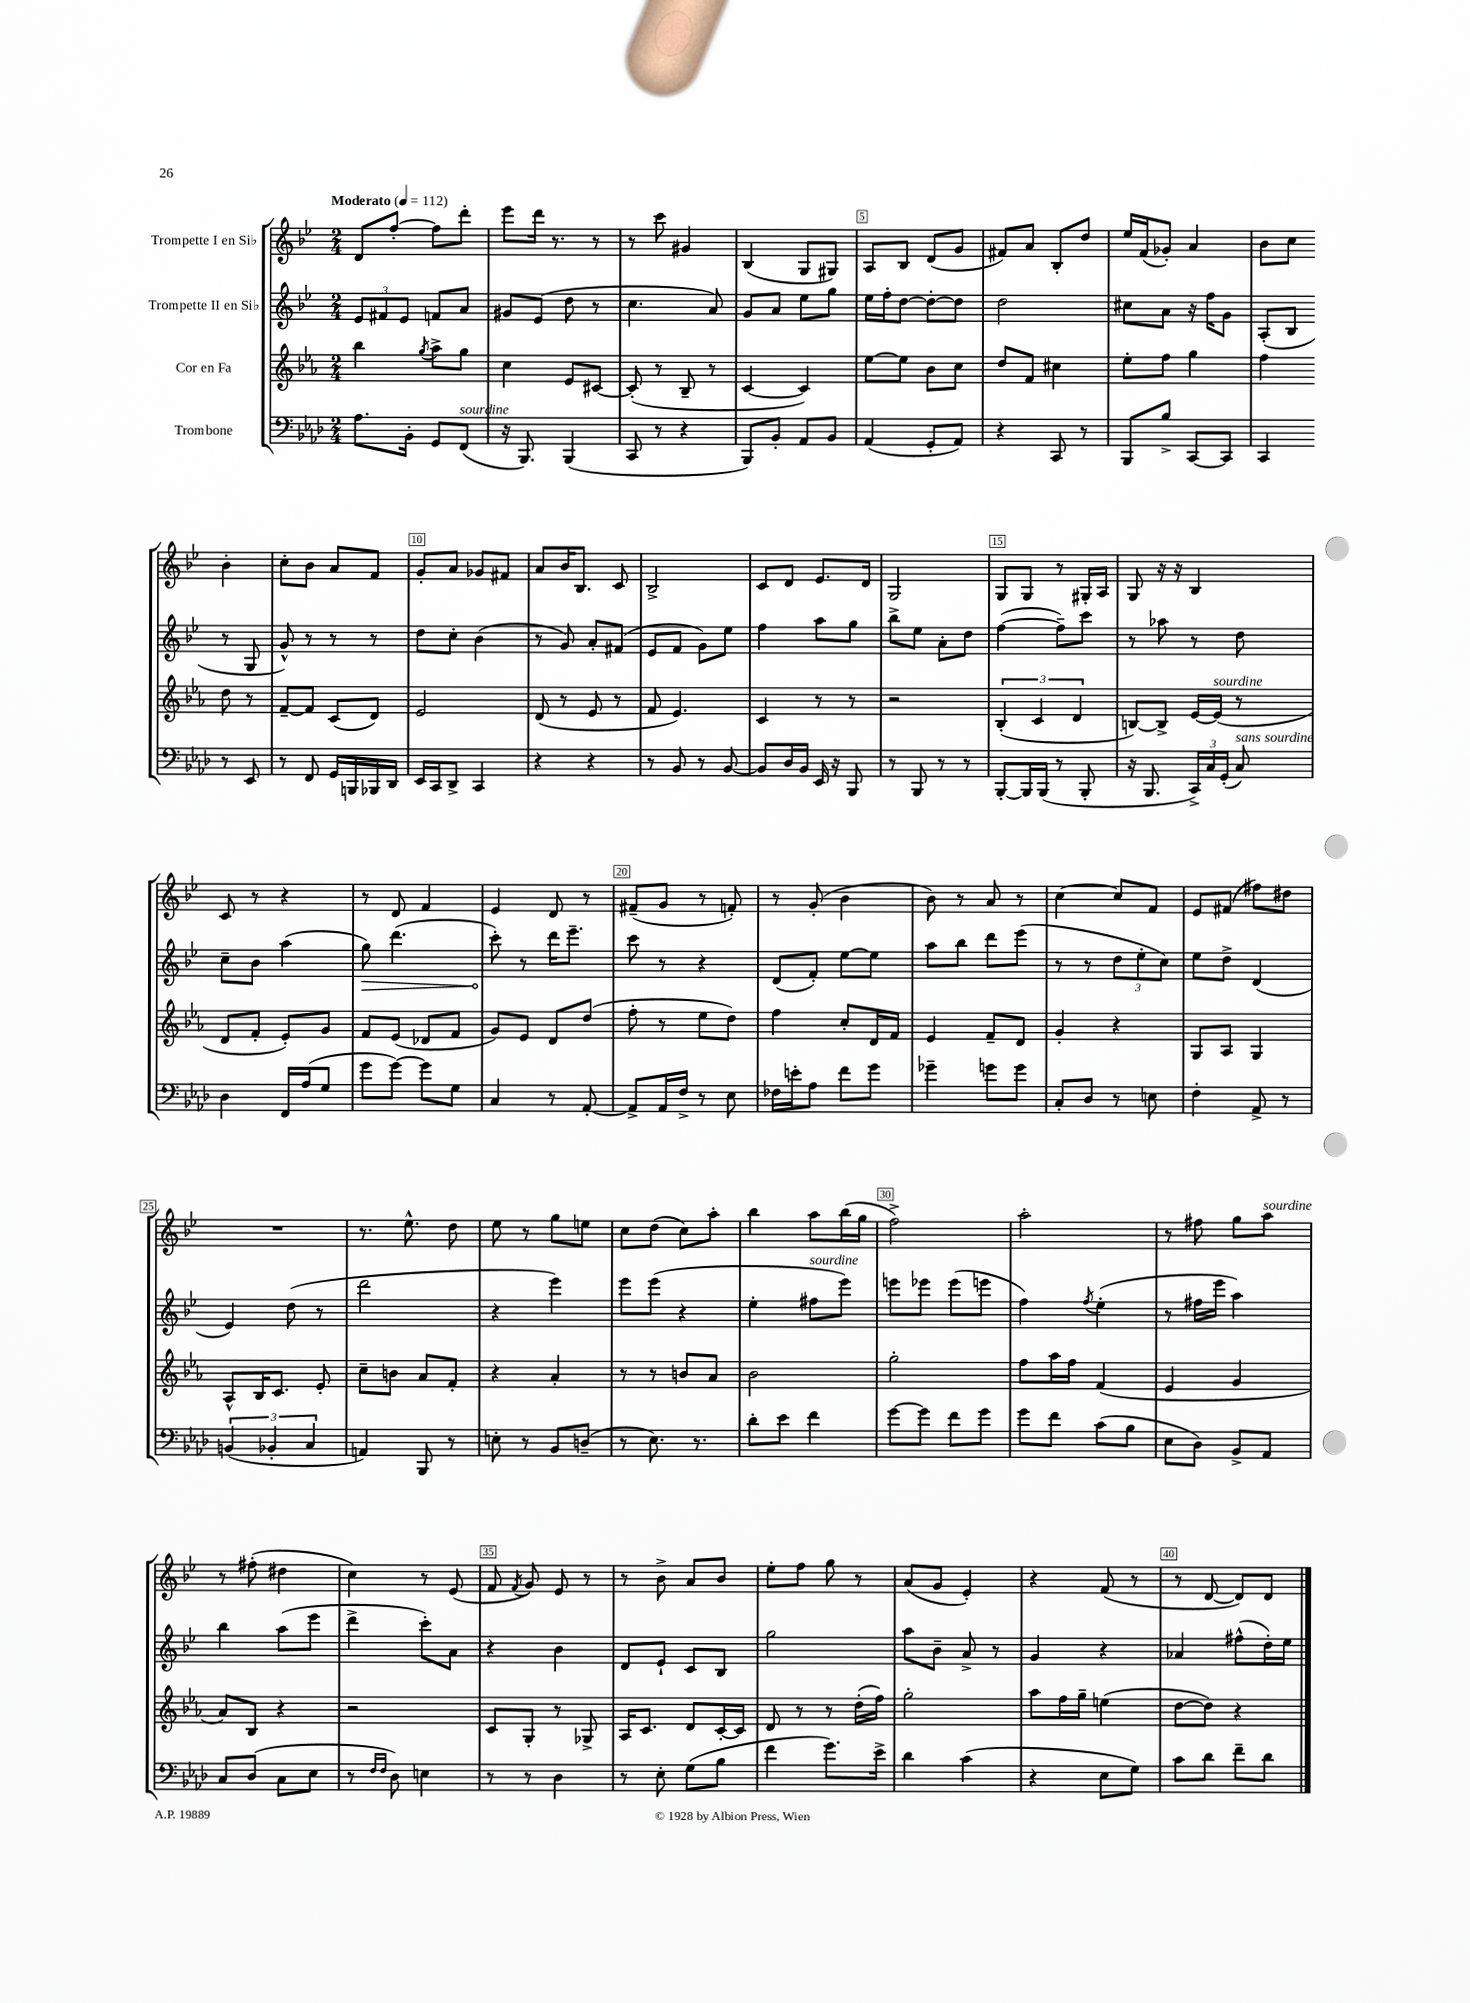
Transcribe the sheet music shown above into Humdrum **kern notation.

**kern	**kern	**kern	**dynam	**kern
*part4	*part3	*part2	*part2	*part1
*staff4	*staff3	*staff2	*staff2	*staff1
*I"Trombone	*I"Cor en Fa	*I"Trompette II en Si♭	*	*I"Trompette I en Si♭
*clefF4	*clefG2	*clefG2	*	*clefG2
*k[b-e-a-d-]	*k[b-e-a-]	*k[b-e-]	*	*k[b-e-]
*M2/4	*M2/4	*M2/4	*	*M2/4
*MM112	*MM112	*MM112	*	*MM112
=1	=1	=1	=1	=1
!	!	!	!	!LO:TX:a:B:t=Moderato
8.A-\L	4bb-\	12e-/L	.	8d/L
.	.	12f#X/	.	.
.	.	.	.	[8ff'/J
.	.	12e-/J	.	.
16BB-'\Jk	.	.	.	.
.	8qgg/	.	.	.
8GG/L	8aa-^\L	8fn/L	.	8ff\L]
!LO:TX:a:i:t=sourdine	!	!	!	!
(8FF/J	8gg\J	8a/J	.	8ddd'\J
=2	=2	=2	=2	=2
16r	4cc\	8g#X/L	.	8eee-\L
8.BBB-/)	.	.	.	.
.	.	(8e-/J	.	16ddd\Jk
.	.	.	.	8.r
(4BBB-/	8e-/L	8dd\	.	.
.	[8c#X/J	8r	.	8r
=3	=3	=3	=3	=3
8CC/	(8c#'/]	4.cc\	.	8r
8r	8r	.	.	8ccc\
4r	8B-~/	.	.	4g#X/
.	8r	8a/)	.	.
=4	=4	=4	=4	=4
8BBB-/L)	[4c/	8g/L	.	(4B-/
8BB-'/J	.	8a/J	.	.
8AA-/L	4c/])	8ee-\L	.	8G/L
8BB-/J	.	8gg\J	.	8G#X/J)
=5	=5	=5	=5	=5
(4AA-/	[8ee-\L	16ee-\LL	.	8A/L
.	.	16ff'\J	.	.
.	8ee-\J]	[8dd\J	.	8B-/J
8GG'/L	8b-\L	8dd'\L_	.	(8d/L
8AA-/J)	8cc\J	8dd\J]	.	8g/J
=6	=6	=6	=6	=6
4r	8dd/L	2dd\	.	8f#X/L)
.	8f/J	.	.	8a/J
8CC/	4cc#X\	.	.	8B-'/L
8r	.	.	.	8dd/J
=7	=7	=7	=7	=7
8BBB-/L	8ee-'\L	8cc#X\L	.	16ee-/LL
.	.	.	.	(16f/J
8B-^/J	8ff\J	8a\J	.	8g-X'/J)
[8CC/L	4gg\	16r	.	4a/
.	.	16ff\KL	.	.
8CC/J]	.	8g\J	.	.
=8	=8	=8	=8	=8
4CC/	4ff\	(8A'/L	.	8b-\L
.	.	8B-/J	.	8cc\J
8r	8dd\	8r	.	4b-'\
8EE-/	8r	8G/	.	.
!!LO:LB:g=z
=9	=9	=9	=9	=9
8r	[8f~/L	8g^^/)	.	8cc'\L
8FF/	8f/J]	8r	.	8b-\J
16GG/LL	(8c/L	8r	.	8a/L
16BBBn/	.	.	.	.
16BBB-X/	8d/J)	8r	.	8f/J
16DD-/JJ	.	.	.	.
=10	=10	=10	=10	=10
16EE-/LL	2e-/	8dd\L	.	8g'/L
16CC/J	.	.	.	.
8DD-^/J	.	8cc'\J	.	8a/J
4CC/	.	(4b-\	.	8g-X/L
.	.	.	.	8f#X/J
=11	=11	=11	=11	=11
4r	(8d/	8r	.	8a/L
.	8r	8g/)	.	16b-/K
.	.	.	.	8.B-/J
4r	8e-/	8a'/L	.	.
.	8r	(8f#X/J	.	8c/
=12	=12	=12	=12	=12
8r	8f/	8e-/L	.	2B-^/
8BB-/	4.e-/)	8f/J	.	.
8r	.	8g\L)	.	.
[8BB-/	.	8ee-\J	.	.
=13	=13	=13	=13	=13
8BB-/L]	4c/	4ff\	.	8c/L
16D-/L	.	.	.	8d/J
16BB-/JJ	.	.	.	.
16EE-/	8r	8aa\L	.	8.e-/L
16r	.	.	.	.
8BBB-/	8r	8gg\J	.	.
.	.	.	.	16d/Jk
=14	=14	=14	=14	=14
8r	2r	8bb-^\L	.	2G/
8BBB-/	.	8ee-\J	.	.
8r	.	8a'\L	.	.
8r	.	8dd\J	.	.
=15	=15	=15	=15	=15
[8BBB-'/L	(6B-'/	([4ff\	.	8G/L
16BBB-/L]	.	.	.	8G/J
.	6c/	.	.	.
(16BBB-/JJ	.	.	.	.
8r	.	8ff~\L])	.	8r
.	6d/	.	.	.
8BBB-'/	.	8ccc\J	.	16G#X'/LL
.	.	.	.	16A/JJ
=16	=16	=16	=16	=16
16r	[8Bn/L)	8r	.	8G/
8.BBB-/	.	.	.	.
.	8B^/J]	8aa-X\	.	16r
.	.	.	.	16r
24CC^/LL)	[16e-/LL	8r	.	4B-/
24C/	.	.	.	.
!	!LO:TX:a:i:t=sourdine	!	!	!
.	(16e-/JJ]	.	.	.
(24GG'/JJ	.	.	.	.
!LO:TX:a:i:t=sans sourdine	!	!	!	!
8C/)	8r	8dd\	.	.
!!LO:LB:g=z
=17	=17	=17	=17	=17
4D-\	8d/L	8cc~\L	.	8c/
.	8f'/J	8b-\J	.	8r
16FF/LL	8e-'/L)	(4aa\	.	4r
(16A-/J	.	.	.	.
8G/J	8g/J	.	.	.
=18	=18	=18	=18	=18
!	!	!	!LO:HP:b	!
8g\L	8f/L	8gg\)	>	8r
[8g\J)	(8e-/J	(4.ddd\	.	8d/
8g\L]	8d-X/L	.	.	4f/
8G\J	8f/J	.	.	.
=19	=19	=19	=19	=19
4C/	8g/L)	8ccc'\)	.	4e-/
.	8e-/J	8r	]	.
8r	8d/L	16ddd\KL	.	8d/
.	.	8.eee-~\J	.	.
[8AA-'/	(8dd/J	.	.	8r
=20	=20	=20	=20	=20
8AA-^/L]	8ff'\	8ccc\	.	(8f#X~/L
16AA-/L	8r	8r	.	8g/J
16F^/JJ	.	.	.	.
8r	8ee-\L	4r	.	8r
8E-\	8dd\J)	.	.	8fn'/)
=21	=21	=21	=21	=21
16F-X\LL	4ff\	(8d/L	.	8r
16en'\J	.	.	.	.
8A-\J	.	8f'/J)	.	(8g'/
8f\L	8cc'/L	[8ee-\L	.	4b-\
8g\J	16d/L	8ee-\J]	.	.
.	16f/JJ	.	.	.
=22	=22	=22	=22	=22
4g-X~\	4e-/	8aa\L	.	8b-\)
.	.	8bb-\J	.	8r
8gn\L	8f~/L	8ddd\L	.	8a/
8g\J	8d/J	(8eee-\J	.	8r
=23	=23	=23	=23	=23
8C'/L	4g'/	8r	.	[4cc\
8D-/J	.	8r	.	.
8r	4r	12dd\L	.	8cc/L]
.	.	12ee-'\	.	.
8En\	.	.	.	8f/J
.	.	12cc\J)	.	.
=24	=24	=24	=24	=24
4F'\	8G/L	8ee-\L	.	8e-/L
.	8A-/J	8dd^\J	.	(8f#X/J
8AA-^/	4G/	(4d/	.	8ff#X\L)
8r	.	.	.	8dd#X\J
!!LO:LB:g=z
=25	=25	=25	=25	=25
(6BBn/	8A-^^/L	4e-/)	.	2r
.	16B-/K	.	.	.
6BB-X'/	.	.	.	.
.	8.c/J	.	.	.
.	.	(8dd\	.	.
6C/	.	.	.	.
.	8e-'/	8r	.	.
=26	=26	=26	=26	=26
4AAn/)	8cc~\L	2ddd\	.	8.r
.	8bn\J	.	.	.
.	.	.	.	8.ee-^^\
8BBB-/	8a-/L	.	.	.
8r	8f'/J	.	.	8dd\
=27	=27	=27	=27	=27
8En'\	4r	4r	.	8ee-\
8r	.	.	.	8r
8BB-/L	4a-'/	4eee-\)	.	8gg\L
(8Dn~/J	.	.	.	8een\J
=28	=28	=28	=28	=28
8r	8r	8eee-\L	.	8cc\L
8.E-\)	8r	(8eee-\J	.	(8dd\J
.	8bn/L	4r	.	8cc\L)
8.r	.	.	.	.
.	8a-/J	.	.	8aa'\J
=29	=29	=29	=29	=29
8d-'\L	2b-\	4ee-'\	.	4bb-\
8e-\J	.	.	.	.
!	!	!LO:TX:a:i:t=sourdine	!	!
4f\	.	8ff#X\L	.	8aa\L
.	.	8eee-\J)	.	(16bb-\L
.	.	.	.	16gg\JJ
=30	=30	=30	=30	=30
[8g\L	2gg'\	8eeen\L	.	2ff^\)
8g\J]	.	8eee-X\J	.	.
8f\L	.	(8eee-\L	.	.
8g\J	.	8eeen\J	.	.
=31	=31	=31	=31	=31
8g\L	8ff\L	4ff\)	.	2aa'\
8f\J	16aa-\L	.	.	.
.	16ff\JJ	.	.	.
.	.	8qff/	.	.
(8c\L	(4f/	(4ee-'\	.	.
8B-\J	.	.	.	.
=32	=32	=32	=32	=32
8E-\L	4e-/	8r	.	8r
8D-\J)	.	16ff#X\LL	.	8ff#X\
.	.	16eee-\JJ	.	.
8BB-^/L	4g/	4aa\)	.	8gg\L
!	!	!	!	!LO:TX:a:i:t=sourdine
8AA-/J	.	.	.	8aa\J
!!LO:LB:g=z
=33	=33	=33	=33	=33
8C/L	8a-/L)	4bb-\	.	8r
(8D-/J	8B-/J	.	.	(8ff#X'\
8C\L	4r	(8aa\L	.	4dd#X\
8E-\J	.	8eee-\J	.	.
=34	=34	=34	=34	=34
8r	2r	4ddd^\	.	4cc\)
16qqF/LL	.	.	.	.
16qqF/JJ	.	.	.	.
8D-\)	.	.	.	.
4En\	.	8ccc'\L)	.	8r
.	.	8a\J	.	(8e-/
=35	=35	=35	=35	=35
8r	8c/L	4r	.	8f/
.	.	.	.	8qf/
8r	8G'/J	.	.	8g/)
4D-\	8r	4b-\	.	8e-/
.	8G-X^/	.	.	8r
=36	=36	=36	=36	=36
8r	16A-/KL	8d/L	.	8r
.	8.c/J	.	.	.
8E-'\	.	8e-`/J	.	8b-^\
(8G\L	8d/L	8c/L	.	8a/L
8B-\J	[16c'/L	8B-/J	.	8b-/J
.	16c/JJ]	.	.	.
=37	=37	=37	=37	=37
4f\	8d/	2gg\	.	8ee-'\L
.	8r	.	.	8ff\J
8.g\L)	8r	.	.	8gg\
.	(16dd'\LL	.	.	8r
16e-^\Jk	16ff\JJ)	.	.	.
=38	=38	=38	=38	=38
4d-\	2gg'\	8aa\L	.	(8a/L
.	.	8b-~\J	.	8g/J
(4c\	.	8a^/	.	4e-'/)
.	.	8r	.	.
=39	=39	=39	=39	=39
4r	8aa-\L	4g/	.	4r
.	16ff\L	.	.	.
.	16gg~\JJ	.	.	.
8E-\L	(4een\	4r	.	(8f/
8G\J)	.	.	.	8r
=40	=40	=40	=40	=40
8c\L	[8dd\L	4a-X/	.	8r
8d-\J	8dd\J])	.	.	[8d/
8f~\L	4r	(8ff#X^^\L	.	8d/L])
8d-\J	.	16dd'\L)	.	8d/J
.	.	16ee-\JJ	.	.
==	==	==	==	==
*-	*-	*-	*-	*-
